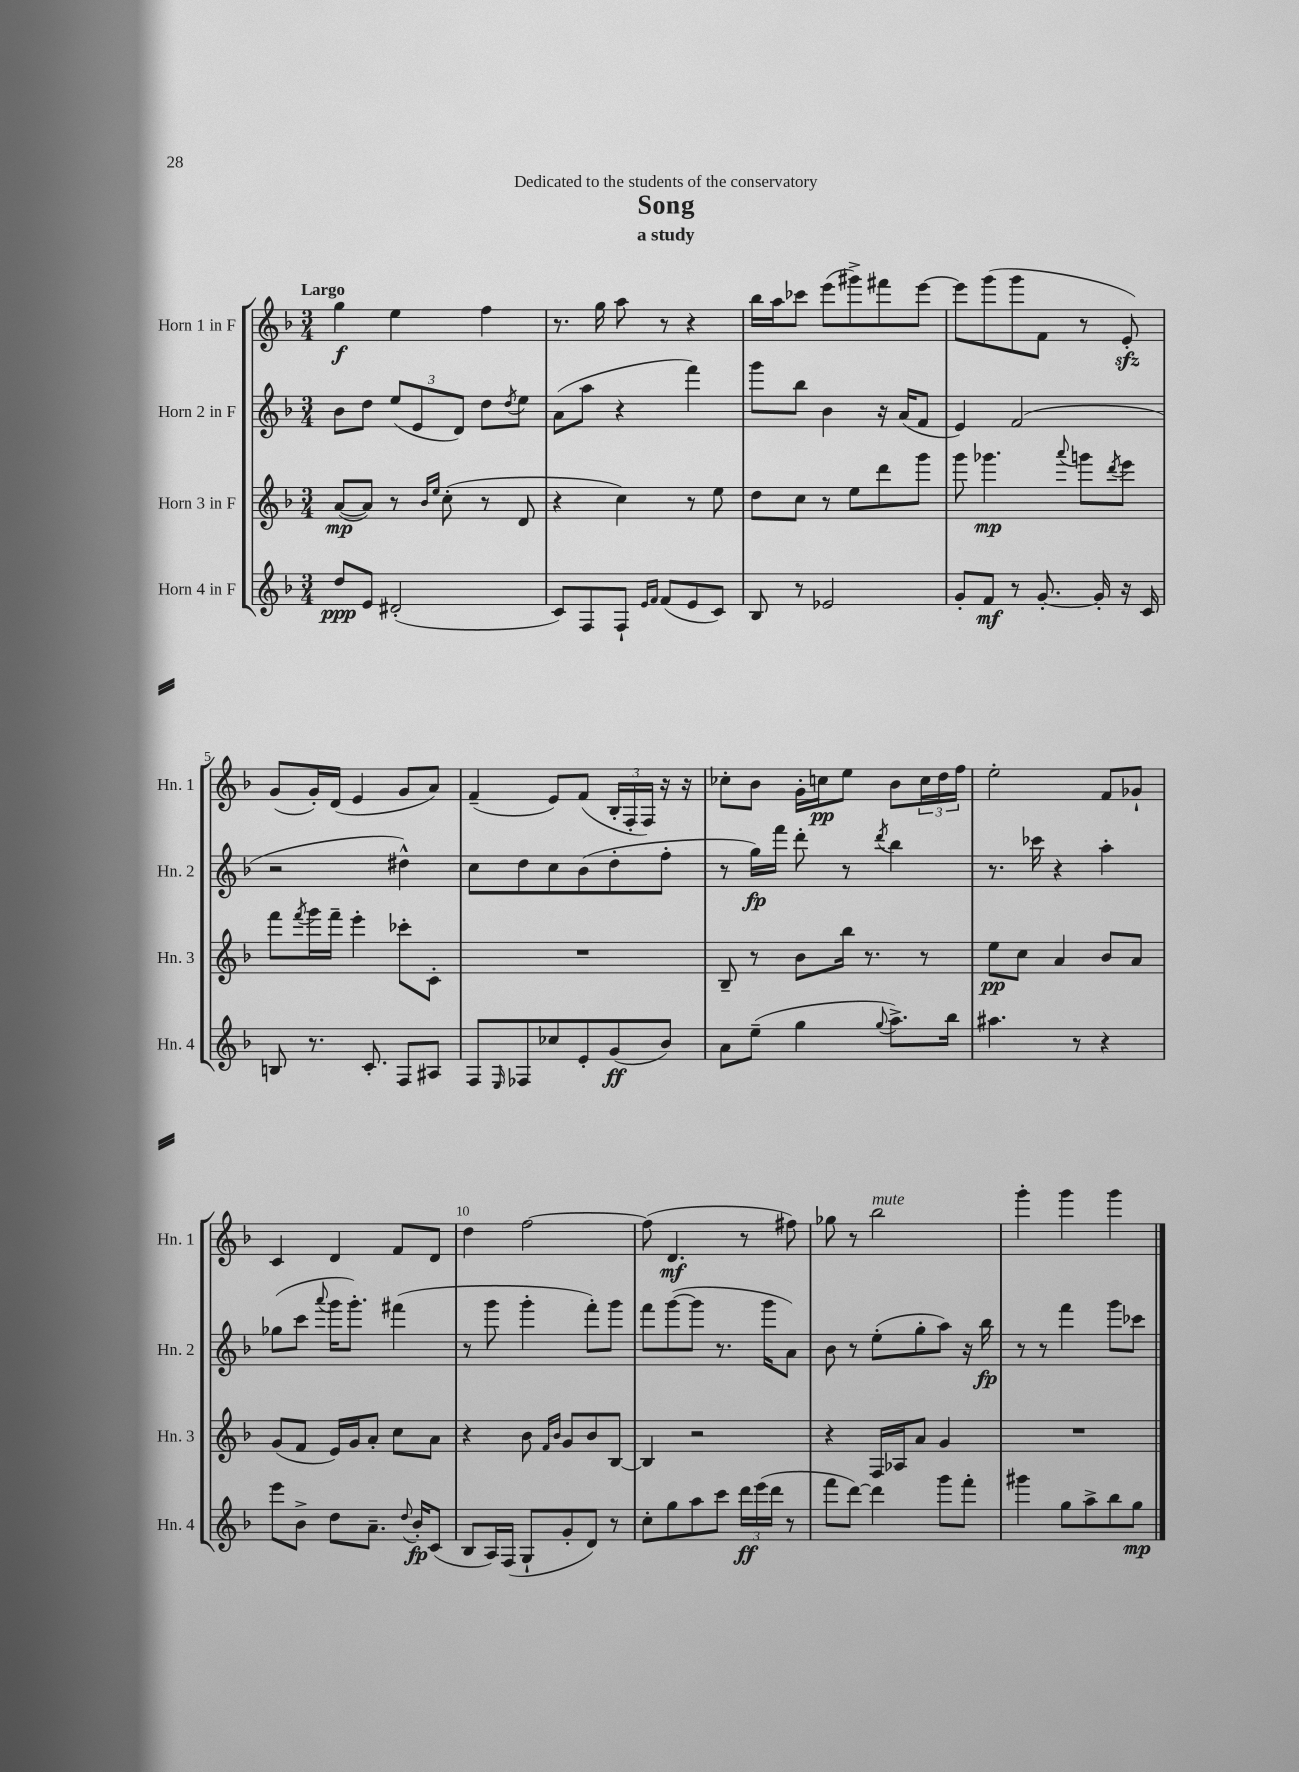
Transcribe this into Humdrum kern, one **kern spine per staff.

**kern	**kern	**kern	**kern
*staff4	*staff3	*staff2	*staff1
*clefG2	*clefG2	*clefG2	*clefG2
*k[b-]	*k[b-]	*k[b-]	*k[b-]
*M3/4	*M3/4	*M3/4	*M3/4
8dd	([8a	8b-	4gg
8e	8a])	8dd	.
(2d#'	8r	(12ee	4ee
.	.	12e	.
.	16qqb-	.	.
.	16qqee	.	.
.	(8cc'	.	.
.	.	12d)	.
.	8r	8dd	4ff
.	.	8qdd	.
.	8d	8ee	.
=	=	=	=
8c)	4r	(8a	8.r
8F	.	8aa	.
.	.	.	16gg
8F`	4cc)	4r	8aa
16qqe	.	.	.
16qqf	.	.	.
(8f	.	.	8r
8e	8r	4fff)	4r
8c)	8ee	.	.
=	=	=	=
8B-	8dd	8ggg	16bb-
.	.	.	16aa
8r	8cc	8bb-	8ccc-
2e-	8r	4b-	(8eee
.	8ee	.	8ggg#^)
.	8ddd	16r	8fff#
.	.	(16a	.
.	8ggg	8f	[8eee
=	=	=	=
8g'	8ggg	4e)	8eee]
8f	4.ggg-	.	(8ggg
8r	.	(2f	8ggg
[8.g'	.	.	8f
.	8qqaaa	.	.
.	8ggg	.	8r
16g']	.	.	.
.	8qddd	.	.
16r	8eee	.	8e')
16c	.	.	.
=	=	=	=
8B	8fff	2r	(8g
.	8qfff	.	.
8.r	16ggg	.	16g')
.	16fff~	.	(16d
.	4eee'	.	4e
8.c'	.	.	.
8F	8ccc-'	4dd#^^)	8g
8A#	8c'	.	8a)
=	=	=	=
8F	2.r	8cc	(4f~
16qqE	.	.	.
8F-	.	8dd	.
8cc-	.	8cc	8e)
8e'	.	(8b-	(8f
(8g	.	8dd'	24B-'
.	.	.	24F'
.	.	.	24F)
8b-)	.	8ff'	16r
.	.	.	16r
=	=	=	=
8a	8B-~	8r	8cc-'
(8ee~	8r	16gg)	8b-
.	.	16fff	.
4gg	8b-	8ddd'	16g'
.	.	.	16cc
.	16bb-	8r	8ee
.	8.r	.	.
8qqgg	.	8qddd	.
8.aa^)	.	4bb-	8b-
.	8r	.	24cc
.	.	.	24dd
16bb-	.	.	.
.	.	.	24ff
=	=	=	=
4.aa#	8ee	8.r	2ee'
.	8cc	.	.
.	.	16ccc-	.
.	4a	4r	.
8r	.	.	.
4r	8b-	4aa'	8f
.	8a	.	8g-`
=	=	=	=
8eee	(8g	(8gg-	4c
8b-^	8f	8ccc	.
.	.	8qqaaa	.
8dd	16e)	16ggg	4d
.	16g	8.ggg')	.
8.a~	8a'	.	.
.	8cc	(4fff#	8f
8qqdd	.	.	.
16b-'	.	.	.
(8c	8a	.	8d
=	=	=	=
8B-	4r	8r	4dd
16A)	.	8ggg	.
(16F	.	.	.
8G`	8b-	4ggg'	[2ff
.	16qqf	.	.
.	16qqb-	.	.
8g'	8g	.	.
8d)	8b-	8fff')	.
8r	[8B-	8ggg	.
=	=	=	=
8cc'	4B-]	8fff	(8ff]
8gg	.	([8ggg	4.d
8aa	2r	8ggg]	.
8ccc	.	8.r	.
24ddd	.	.	8r
(24eee	.	.	.
.	.	16ggg	.
24ddd	.	.	.
8r	.	8a)	8ff#)
=	=	=	=
8fff	4r	8b-	8gg-
[8ddd)	.	8r	8r
4ddd]	16F	(8ee'	2bb-
.	16A-	.	.
.	8a	8gg'	.
8ggg	4g	8aa)	.
8fff'	.	16r	.
.	.	16bb-	.
=	=	=	=
4ggg#	2.r	8r	4ggg'
.	.	8r	.
8gg	.	4fff	4ggg
8aa^	.	.	.
8bb-	.	8ggg	4ggg
8gg	.	8ccc-	.
==	==	==	==
*-	*-	*-	*-
